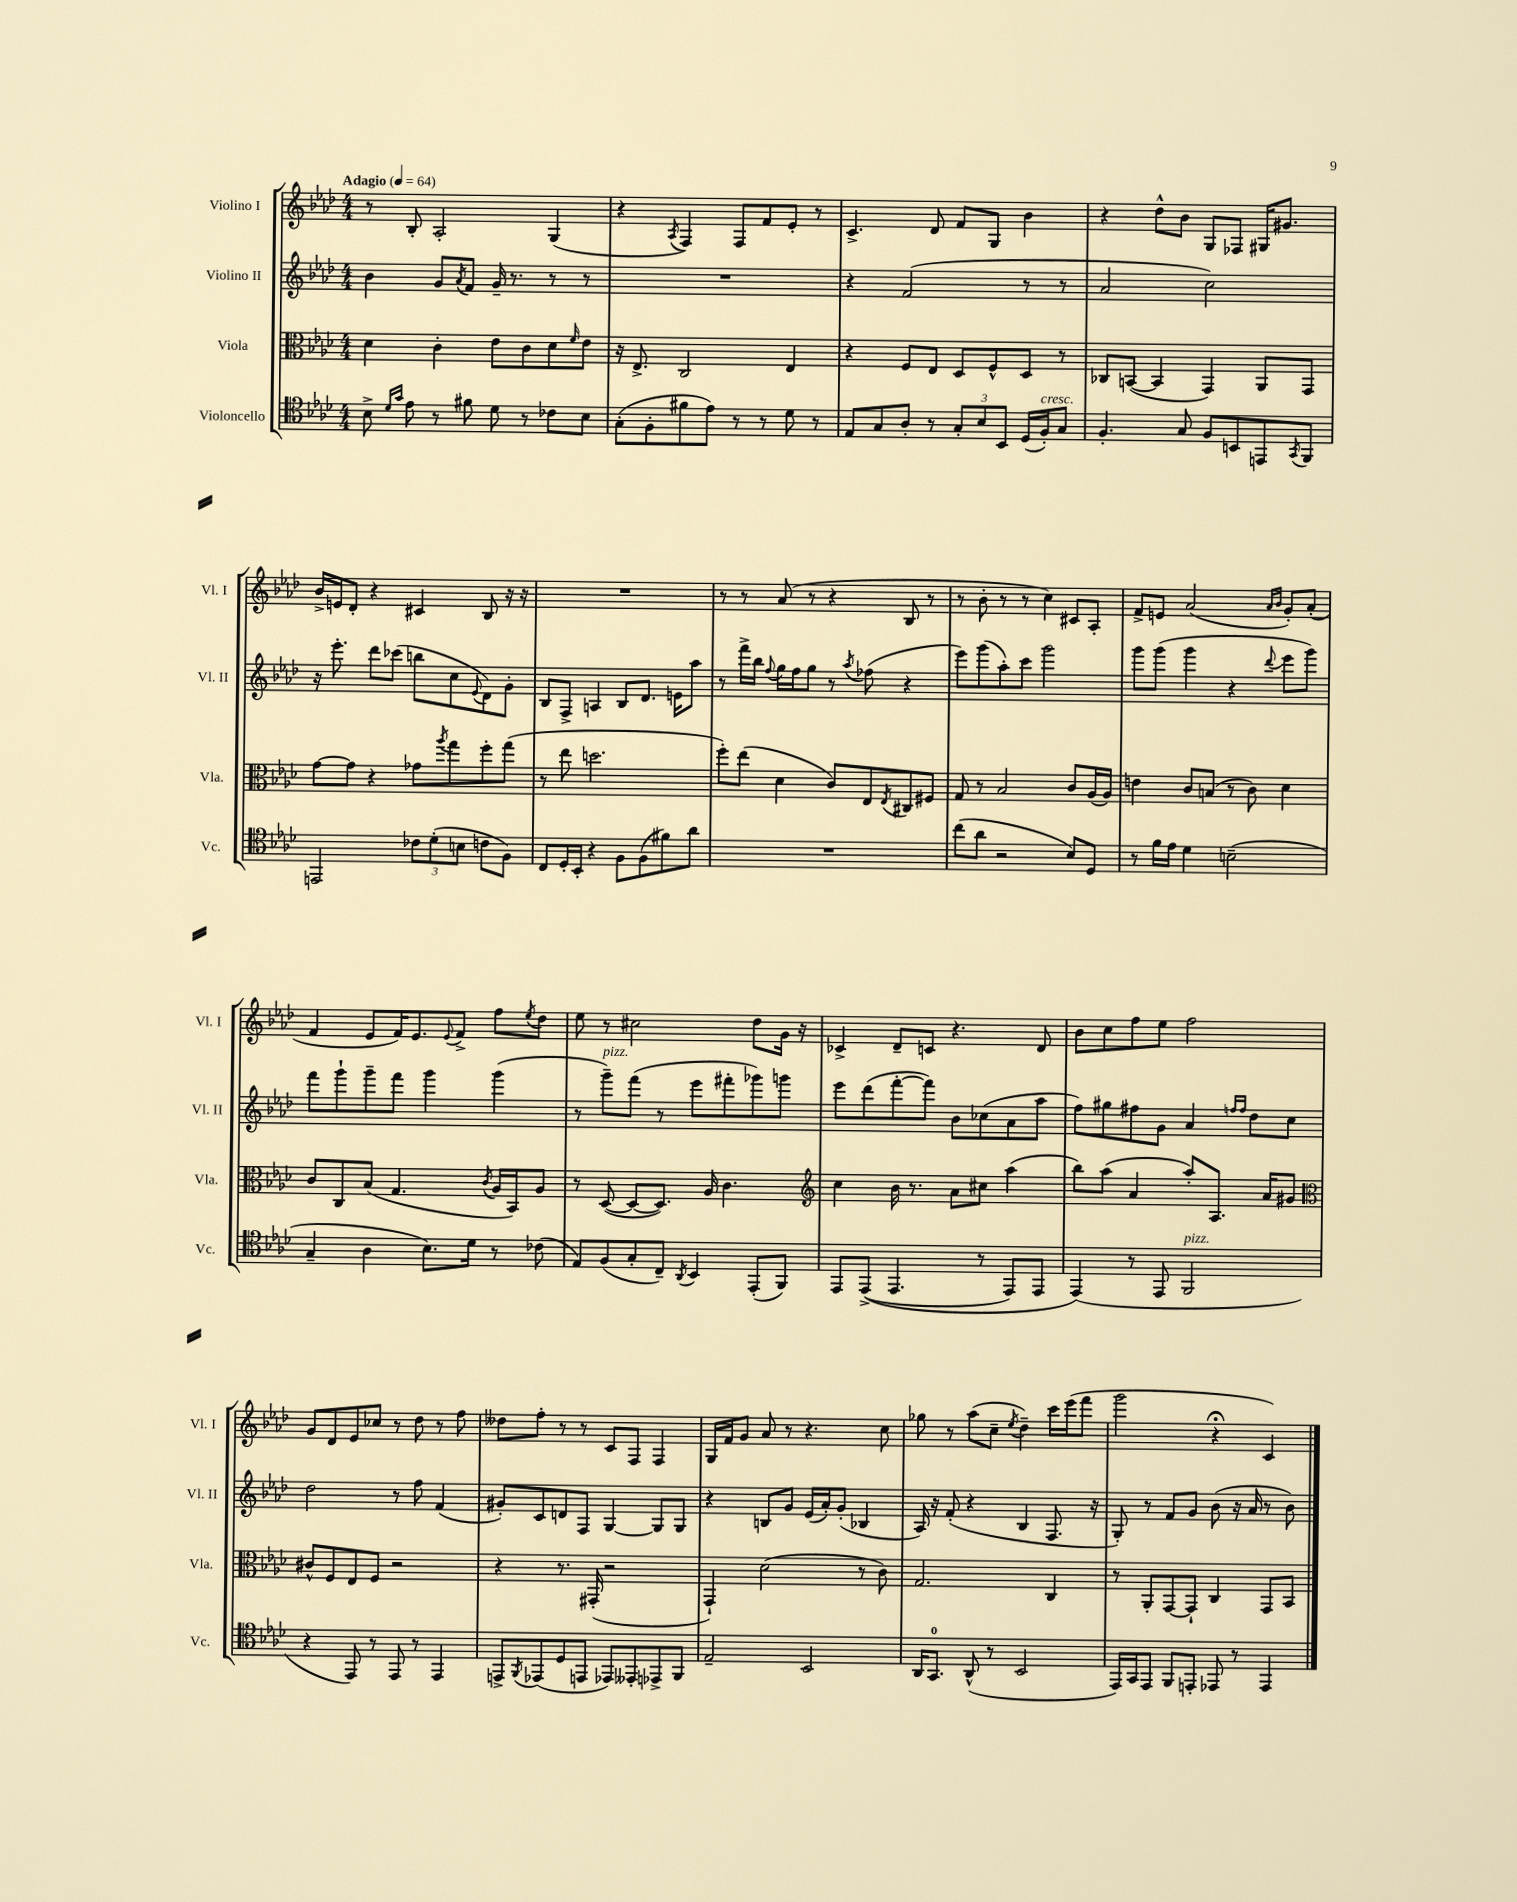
<<
\new StaffGroup <<
\new Staff = "s0" \with { instrumentName = "Violino I" shortInstrumentName = "Vl. I" } {
    \clef treble \key aes \major \numericTimeSignature \time 4/4 \tempo "Adagio" 4 = 64
    r8 bes8-. aes2-. g4( |
    r4 \acciaccatura { aes8 } f4) f8 f'8 ees'8-. r8 |
    c'4.-> des'8 f'8 g8 bes'4 |
    r4 des''8-^ bes'8 g8 fes8 gis16 gis'8. |
    bes'16-> e'16 des'8-. r4 cis'4 bes8 r16 r16 |
    R1 |
    r8 r8 aes'8( r8 r4 bes8 r8 |
    r8 bes'8-. r8 r8 c''4) cis'8 aes8-. |
    f'8-> e'8 aes'2( \grace { aes'16 bes'16 } g'8-.) aes'8-.( |
    f'4 ees'8 f'16) ees'8. \appoggiatura { ees'8 } f'8-> f''8 \acciaccatura { ees''8 } des''8 |
    ees''8 r8 cis''2 des''8 g'16 r16 |
    ces'4-> des'8-- c'8 r4. des'8 |
    bes'8 c''8 f''8 ees''8 f''2 |
    g'8 des'8 ees'8 ces''8 r8 des''8 r8 f''8 |
    deses''8 f''8-. r8 r8 c'8 f8 f4 |
    g16 f'16 g'8 aes'8 r8 r4. c''8 |
    ges''8 r8 aes''8( c''8-- \acciaccatura { ees''8 } des''4--) c'''16 ees'''16( f'''8 |
    g'''2 r4\fermata c'4) \bar "|." |
}
\new Staff = "s1" \with { instrumentName = "Violino II" shortInstrumentName = "Vl. II" } {
    \clef treble \key aes \major \numericTimeSignature \time 4/4
    bes'4 g'8 \acciaccatura { aes'8 } f'8 g'16-- r8. r8 r8 |
    R1 |
    r4 f'2( r8 r8 |
    aes'2 c''2) |
    r16 ees'''8.-. des'''8 ces'''8( b''8 c''8 \appoggiatura { ees'8 } des'8) g'8-. |
    bes8 f8-> a4 bes8 des'8. e'16 aes''8 |
    r8 f'''16-> bes''16 \appoggiatura { f''8 } g''16 f''16 g''8 r8 \acciaccatura { aes''8 } fes''8( r4 |
    ees'''8) g'''8( aes''8-.) c'''8 g'''2 |
    g'''8 g'''8( g'''4 r4 \appoggiatura { des'''8 } ees'''8 g'''8) |
    f'''8 g'''8-! g'''8-- f'''8 g'''4 g'''4( |
    r8 g'''8--^\markup { \italic "pizz." }) f'''8( r8 ees'''8 fis'''8-. ges'''8) g'''8 |
    ees'''8 des'''8( f'''8~-. f'''8) bes'8 ces''8( aes'8 aes''8 |
    f''8) gis''8 fis''8 g'8 aes'4 \grace { f''16 f''16 } des''8 c''8 |
    des''2 r8 f''8 f'4( |
    gis'8-.) c'8 d'8 f8 g4~ g8 g8 |
    r4 b8 g'8 ees'16( aes'16-.) g'8-.( bes4 |
    aes16) r16 f'8-.( r4 bes4 f8. r16 |
    g8-.) r8 f'8 g'8 bes'8( r16 aes'16 r8 bes'8) \bar "|." |
}
\new Staff = "s2" \with { instrumentName = "Viola" shortInstrumentName = "Vla." } {
    \clef alto \key aes \major \numericTimeSignature \time 4/4
    des'4 c'4-. ees'8 c'8 des'8 \grace { f'16 } ees'8 |
    r16 ees8.-> c2 ees4 |
    r4 f8 ees8 des8 f8-^ des8 r8 |
    ces8 b,8~( b,4 g,4) aes,8 g,8 |
    g'8~ g'8 r4 ges'8 \acciaccatura { aes''8 } g''8 f''8-. g''8( |
    r8 ees''8 d''2. |
    f''8-.) ees''8( des'4 c'8) ees8 \acciaccatura { ees8 } cis8 fis8 |
    g8 r8 bes2 c'8 aes16( aes16) |
    e'4 c'8 b8( r8 c'8) des'4 |
    c'8 c8 bes8( g4. \acciaccatura { c'8 } aes16 bes,16) aes8 |
    r8 des8~( des8~ des8.) aes16 c'4. |
    \clef treble c''4 bes'16 r8. aes'8 cis''8 aes''4( |
    bes''8) aes''8( aes'4 aes''8-.) aes8. aes'16 gis'8 |
    \clef alto cis'8-^ f8 ees8 f8 r2 |
    r4 r8. gis,16-.( r2 |
    g,4-!) des'2( r8 c'8) |
    g2. c4 |
    r8 aes,8-. g,8~ g,8-! c4 g,8 bes,8 \bar "|." |
}
\new Staff = "s3" \with { instrumentName = "Violoncello" shortInstrumentName = "Vc." } {
    \clef tenor \key aes \major \numericTimeSignature \time 4/4
    bes8-> \grace { des'16 g'16 } ees'8 r8 fis'8 des'8 r8 ces'8 bes8 |
    g8-.( f8-. fis'8 ees'8) r8 r8 des'8 r8 |
    ees8 g8 aes8-. r8 \tuplet 3/2 { g8-. bes8 bes,8 } des16( f16-.^\markup { \italic "cresc." }) g8 |
    f4.-. g8 f8 b,8 e,8 \acciaccatura { g,8 } f,8 |
    e,2 \tuplet 3/2 { ces'8 des'8-.( b8 } c'8 f8) |
    c8 des16-. bes,16-. r4 f8 f8( fis'8) aes'8 |
    R1 |
    c''8( aes'8 r2 bes8) des8 |
    r8 f'16 ees'16 des'4 b2--( |
    g4-- aes4 bes8.) des'16 r8 ces'8( |
    ees8) f8( g8-. c8--) \acciaccatura { aes,8 } bes,4 ees,8-.( f,8) |
    ees,8 ees,8->(\( ees,4. r8 ees,8) ees,8 |
    ees,4(\) r8 ees,8 f,2^\markup { \italic "pizz." } |
    r4 ees,8) r8 ees,8 r8 ees,4 |
    e,8-> \acciaccatura { f,8 } ees,8( des8 e,8 ees,8) eeses,8-. ees,8-> f,8 |
    ees2-- bes,2 |
    aes,16 g,8.-0 aes,8-^( r8 bes,2 |
    ees,16) g,16 ees,8 f,8 e,8-. ees,8 r8 ees,4 \bar "|." |
}
>>
>>
\layout { \context { \Score \remove "Bar_number_engraver" } }
